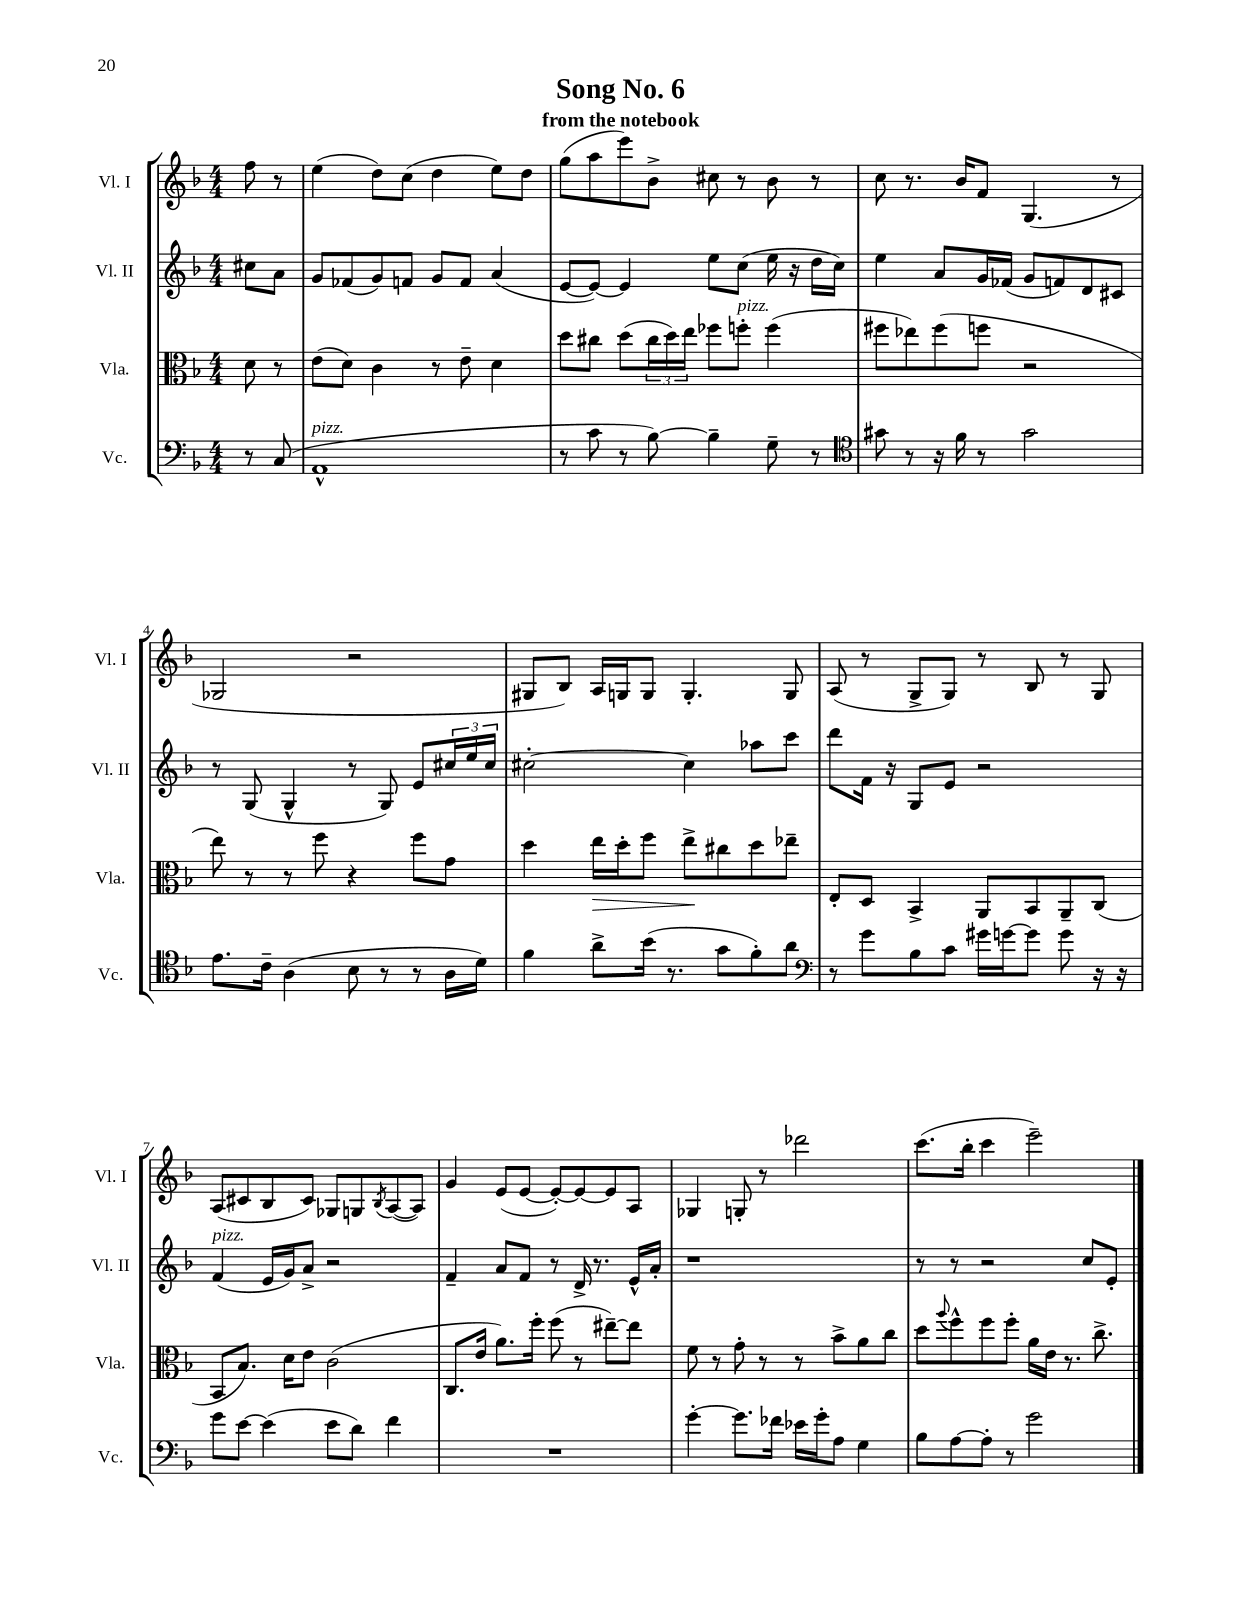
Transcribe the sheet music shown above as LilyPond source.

\header { title = "Song No. 6" subtitle = "from the notebook" }
<<
\new StaffGroup <<
\new Staff = "s0" \with { instrumentName = "Vl. I" shortInstrumentName = "Vl. I" } {
    \clef treble \key f \major \numericTimeSignature \time 4/4 \partial 4
    f''8 r8 |
    e''4( d''8) c''8( d''4 e''8) d''8 |
    g''8( a''8 e'''8) bes'8-> cis''8 r8 bes'8 r8 |
    c''8 r8. bes'16 f'8 g4.( r8 |
    ges2 r2 |
    gis8 bes8) a16 g16 g8 g4.-. g8 |
    a8( r8 g8-> g8) r8 bes8 r8 g8 |
    a8( cis'8 bes8 cis'8) ges8 g8 \acciaccatura { bes8 } a8~( a8) |
    g'4 e'8( e'8~ e'8~-.) e'8~ e'8 a8 |
    ges4 g8-. r8 des'''2 |
    c'''8.( bes''16-. c'''4 e'''2--) \bar "|." |
}
\new Staff = "s1" \with { instrumentName = "Vl. II" shortInstrumentName = "Vl. II" } {
    \clef treble \key f \major \numericTimeSignature \time 4/4 \partial 4
    cis''8 a'8 |
    g'8 fes'8( g'8) f'8 g'8 f'8 a'4( |
    e'8~ e'8~) e'4 e''8 c''8( e''16 r16 d''16 c''16) |
    e''4 a'8 g'16 fes'16( g'8 f'8) d'8 cis'8 |
    r8 g8( g4-^ r8 g8) e'8 \tuplet 3/2 { cis''16 e''16 cis''16 } |
    cis''2~-. cis''4 aes''8 c'''8 |
    d'''8 f'16 r16 g8 e'8 r2 |
    f'4^\markup { \italic "pizz." }( e'16 g'16) a'8-> r2 |
    f'4-- a'8 f'8 r8 d'16-> r8. e'16-^ a'16-. |
    r1 |
    r8 r8 r2 c''8 e'8-. \bar "|." |
}
\new Staff = "s2" \with { instrumentName = "Vla." shortInstrumentName = "Vla." } {
    \clef alto \key f \major \numericTimeSignature \time 4/4 \partial 4
    d'8 r8 |
    e'8( d'8) c'4 r8 e'8-- d'4 |
    d''8 cis''8 d''8( \tuplet 3/2 { cis''16 d''16) e''16 } fes''8 f''8-.^\markup { \italic "pizz." } f''4( |
    fis''8 ees''8) fis''8( f''8 r2 |
    e''8) r8 r8 f''8 r4 f''8 g'8 |
    d''4 e''16\> d''16-. f''8 e''8->\! cis''8 d''8 ees''8-- |
    e8-. d8 bes,4-> a,8 bes,8 a,8-- c8( |
    bes,8 bes8.) d'16 e'8 c'2( |
    c8. e'16 a'8.) f''16-. f''8( r8 eis''8~--) eis''8 |
    f'8 r8 g'8-. r8 r8 bes'8-> a'8 c''8 |
    d''8 \appoggiatura { a''8 } f''8-^ f''8 f''8-. a'16 e'16 r8. c''8.-> \bar "|." |
}
\new Staff = "s3" \with { instrumentName = "Vc." shortInstrumentName = "Vc." } {
    \clef bass \key f \major \numericTimeSignature \time 4/4 \partial 4
    r8 c8( |
    a,1-^^\markup { \italic "pizz." } |
    r8 c'8 r8 bes8~) bes4-- g8-- r8 |
    \clef tenor gis'8 r8 r16 f'16 r8 gis'2 |
    e'8. c'16-- a4( bes8 r8 r8 a16 d'16) |
    f'4 a'8-> bes'16( r8. g'8 f'8-.) a'8 |
    \clef bass r8 g'8 bes8 c'8 gis'16 g'16~ g'8 g'8 r16 r16 |
    g'8 e'8~ e'4( e'8 d'8) f'4 |
    R1 |
    g'4~-. g'8. fes'16 ees'16 g'16-. a8 g4 |
    bes8 a8~ a8-. r8 g'2 \bar "|." |
}
>>
>>
